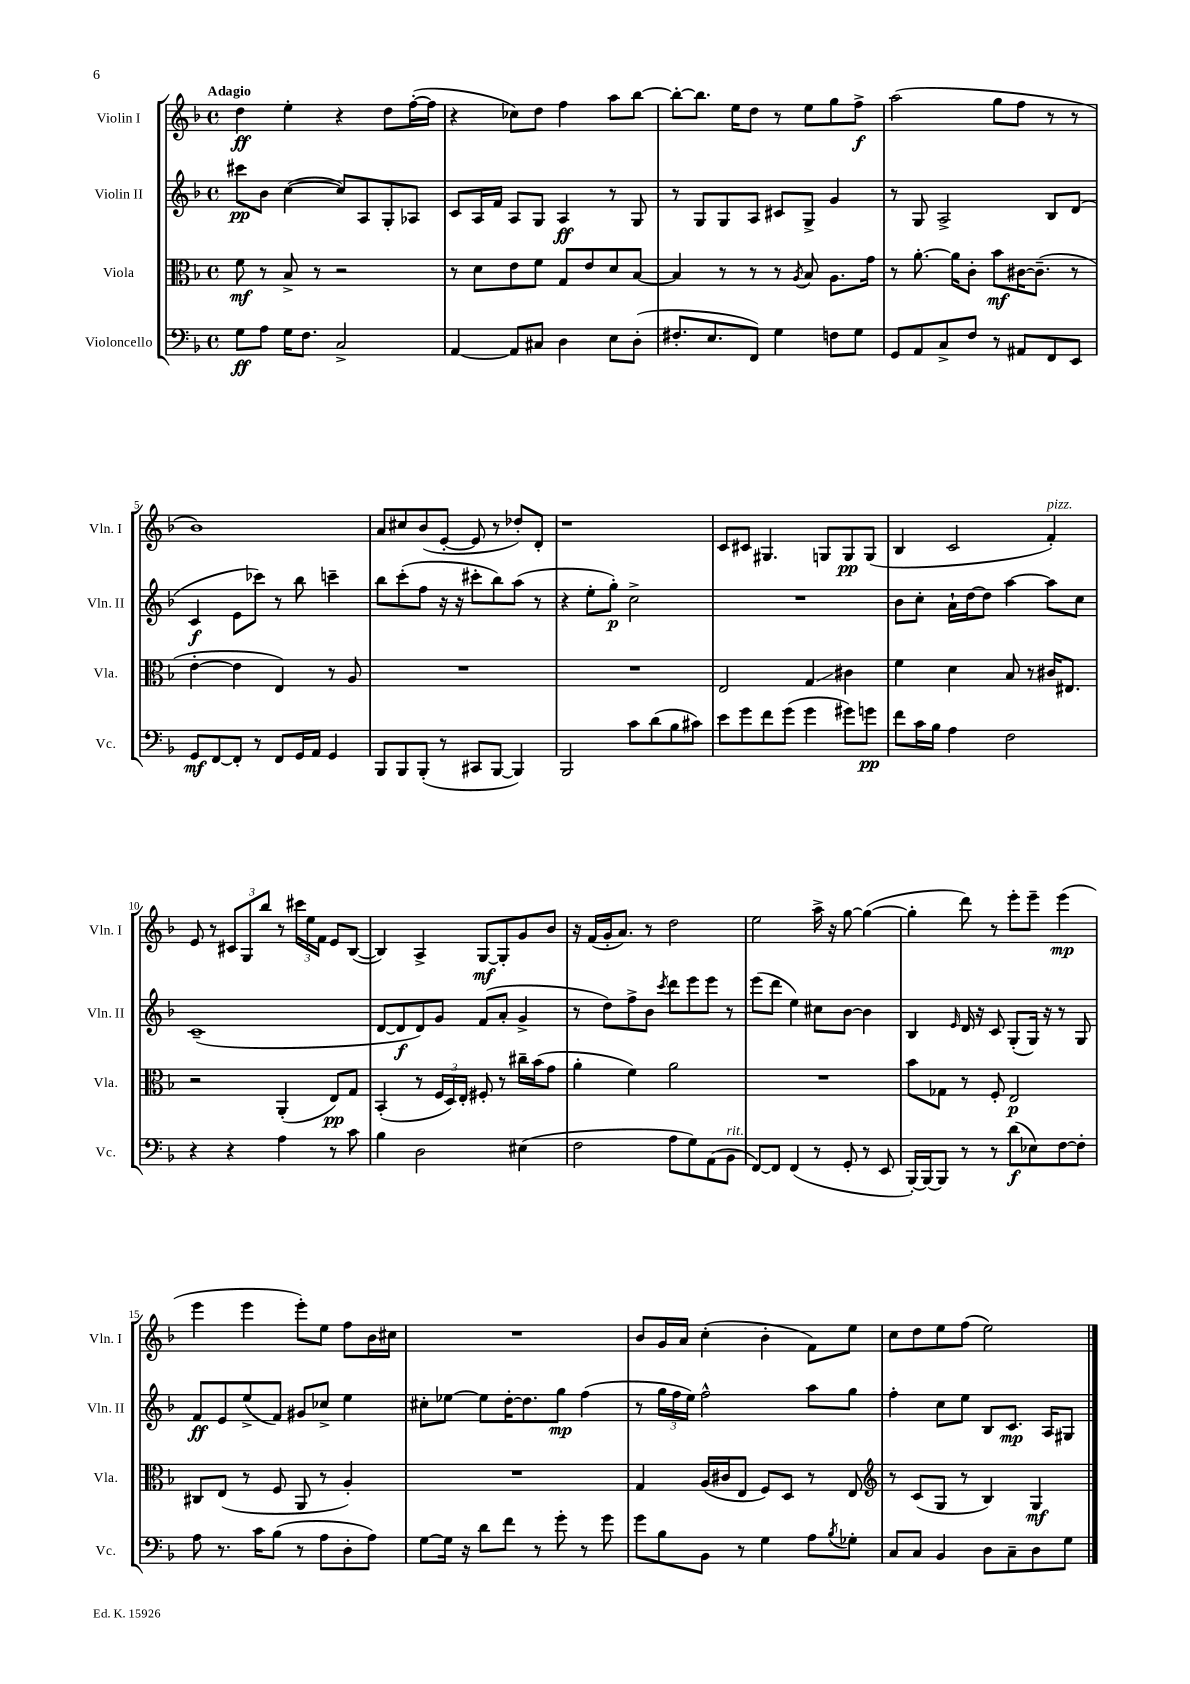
<<
\new StaffGroup <<
\new Staff = "s0" \with { instrumentName = "Violin I" shortInstrumentName = "Vln. I" } {
    \clef treble \key f \major \defaultTimeSignature \time 4/4 \tempo "Adagio"
    d''4\ff e''4-. r4 d''8 f''16~-.( f''16 |
    r4 ces''8) d''8 f''4 a''8 bes''8~ |
    bes''8~-. bes''8. e''16 d''8 r8 e''8 g''8 f''8->\f |
    a''2( g''8 f''8 r8 r8 |
    bes'1) |
    a'8 cis''8 bes'8( e'8~-. e'8 r8 des''8-.) d'8-. |
    r1 |
    c'8 cis'8 gis4. g8 g8\pp g8( |
    bes4 c'2 f'4-.^\markup { \italic "pizz." }) |
    e'8 r8 \tuplet 3/2 { cis'8 g8 bes''8 } r8 \tuplet 3/2 { cis'''16 e''16 f'16 } e'8 bes8~( |
    bes4) a4-> g8~\mf g8-. g'8 bes'8 |
    r16 f'16( g'16-. a'8.) r8 d''2 |
    e''2 a''16-> r16 g''8~ g''4~( |
    g''4-. d'''8) r8 e'''8-. e'''8-- e'''4\mp( |
    e'''4 e'''4 e'''8-.) e''8 f''8 bes'16 cis''16 |
    R1 |
    bes'8 g'16 a'16 c''4-.( bes'4-. f'8) e''8 |
    c''8 d''8 e''8 f''8( e''2) \bar "|." |
}
\new Staff = "s1" \with { instrumentName = "Violin II" shortInstrumentName = "Vln. II" } {
    \clef treble \key f \major \defaultTimeSignature \time 4/4
    cis'''8\pp bes'8 c''4~( c''8) a8 g8-. aes8 |
    c'8 a16 f'16 a8 g8 a4\ff r8 g8 |
    r8 g8 g8 a8 cis'8 g8-> g'4 |
    r8 g8 a2-> bes8 d'8( |
    c'4\f e'8 ces'''8) r8 bes''8 c'''4-- |
    bes''8 c'''8-.( f''8 r16 r16 cis'''8-. bes''8) a''8( r8 |
    r4 e''8-. g''8-.\p) c''2-> |
    R1 |
    bes'8 c''8-. a'16-! d''16~ d''8 a''4~ a''8 c''8 |
    c'1--( |
    d'8~ d'8\f d'8) g'8 f'8( a'8-. g'4-> |
    r8 d''8) f''8-> bes'8 \acciaccatura { c'''8 } d'''8 e'''8 e'''8 r8 |
    e'''8( d'''8 e''4) cis''8 bes'8~ bes'4 |
    bes4 \grace { e'16 } d'16 r16 c'8 g8-.( g16) r16 r8 g8 |
    f'8\ff e'8 e''8->( f'8) gis'8 ces''8-> e''4 |
    cis''8-. ees''8~ ees''8 d''16~-. d''8. g''8\mp f''4( |
    r8 \tuplet 3/2 { g''16 f''16 e''16) } f''2-^ a''8 g''8 |
    f''4-. c''8 e''8 bes8 c'8.\mp a16 gis8 \bar "|." |
}
\new Staff = "s2" \with { instrumentName = "Viola" shortInstrumentName = "Vla." } {
    \clef alto \key f \major \defaultTimeSignature \time 4/4
    f'8\mf r8 bes8-> r8 r2 |
    r8 d'8 e'8 f'8 g8 e'8 d'8 bes8~ |
    bes4 r8 r8 r8 \acciaccatura { a8 } bes8 a8. g'16 |
    r8 a'8.~-. a'16 c'8-. bes'8\mf cis'16~ cis'8.--( r8 |
    e'4~-. e'4 e4) r8 a8 |
    R1 |
    R1 |
    e2 g4\glissando cis'4 |
    f'4 d'4 bes8 r8 cis'16 eis8. |
    r2 a,4-.( e8\pp) g8 |
    bes,4-.( r8 \tuplet 3/2 { f16 d16) e16-. } fis8-. r8 cis''16-- bes'16( g'8 |
    a'4-. f'4) a'2 |
    R1 |
    bes'8 ges8 r8 f8-. e2\p |
    cis8 e8( r8 f8 a,8 r8 a4-.) |
    R1 |
    g4 a16( cis'16 e8 f8) d8 r8 e8 |
    \clef treble r8 c'8( g8 r8 bes4) g4\mf \bar "|." |
}
\new Staff = "s3" \with { instrumentName = "Violoncello" shortInstrumentName = "Vc." } {
    \clef bass \key f \major \defaultTimeSignature \time 4/4
    g8\ff a8 g16 f8. c2-> |
    a,4~ a,8 cis8 d4 e8 d8-.( |
    fis8.-. e8. f,8) g4 f8 g8 |
    g,8 a,8 c8-> f8 r8 ais,8 f,8 e,8 |
    g,8\mf f,8~ f,8-. r8 f,8 g,16 a,16 g,4 |
    bes,,8 bes,,8 bes,,8-.( r8 cis,8 bes,,8~ bes,,4) |
    bes,,2 c'8 d'8( bes8 cis'8) |
    e'8 g'8 f'8 g'8( g'4 gis'8) g'8\pp |
    f'8 c'16 bes16 a4 f2 |
    r4 r4 a4 r8 c'8 |
    bes4 d2 eis4( |
    f2 a8 g8) a,8( bes,8^\markup { \italic "rit." } |
    f,8~) f,8 f,4( r8 g,8-. r8 e,8 |
    bes,,16~-.) bes,,16~ bes,,8 r8 r8 d'8\f( ees8) f8~ f8-. |
    a8 r8. c'16 bes8( r8 a8 d8-. a8) |
    g8~ g16 r16 d'8 f'8 r8 g'8-. r8 g'8 |
    g'8 bes8 bes,8 r8 g4 a8 \acciaccatura { bes8 } ges8-. |
    c8 c8 bes,4 d8 c8-- d8 g8 \bar "|." |
}
>>
>>
